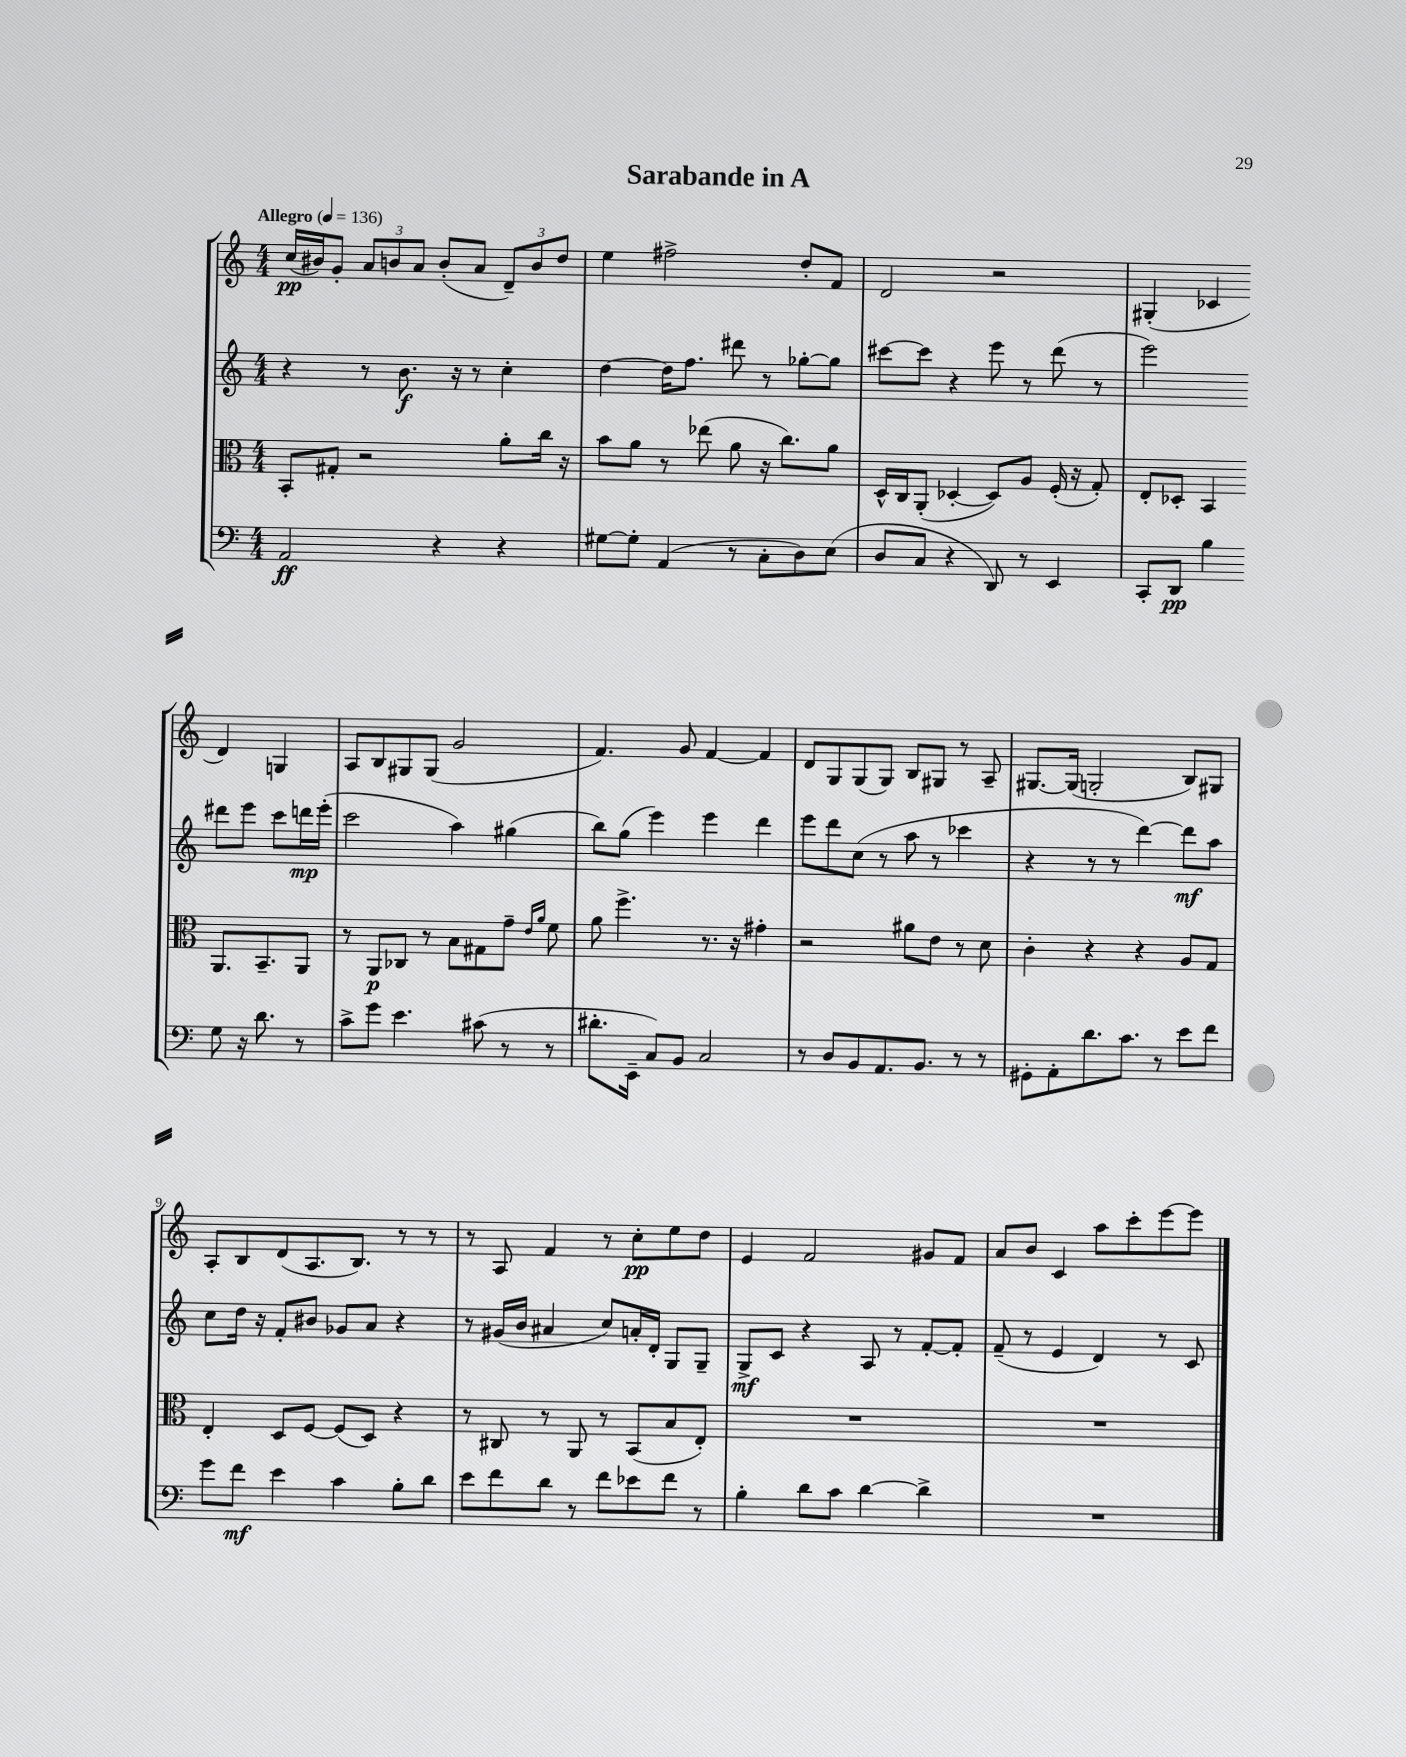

**kern	**kern	**kern	**kern
*staff4	*staff3	*staff2	*staff1
*clefF4	*clefC3	*clefG2	*clefG2
*k[]	*k[]	*k[]	*k[]
*M4/4	*M4/4	*M4/4	*M4/4
*MM136	*MM136	*MM136	*MM136
2AA/	8BB'/L	4r	(16cc/LL
.	.	.	16b#/J)
.	8G#'/J	.	8g'/J
.	2r	8r	12a/L
.	.	.	12b/
.	.	8.b\	.
.	.	.	12a/J
4r	.	.	(8b'/L
.	.	16r	.
.	.	8r	8a/J
4r	8a'\L	4cc'\	12d~/L)
.	.	.	12b/
.	16cc\Jk	.	.
.	.	.	12dd/J
.	16r	.	.
=	=	=	=
[8G#\L	8b\L	[4dd\	4ee\
8G#'\]J	8a\J	.	.
(4AA/	8r	16dd\]LK	2ff#^\
.	.	8.ff\J	.
.	(8ee-\	.	.
8r	8a\	8ddd#\	.
8C'\L	16r	8r	.
.	8.cc\L)	.	.
8D\)	.	[8gg-'\L	8dd'/L
(8E\J	8a\J	8gg-\]J	8f/J
=	=	=	=
8D/L	16D^^/LL	[8ccc#\L	2d/
.	16C/J	.	.
8C/J	(8AA'/J	8ccc#\]J	.
4r	[4D-'/	4r	.
8DD/)	8D-/]L)	8eee\	2r
8r	8A/J	8r	.
4EE/	(16F'/	(8ddd\	.
.	16r	.	.
.	8G'/)	8r	.
=	=	=	=
8CC'/L	8E'/L	2eee\)	(4G#'/
8DD/J	8D-'/J	.	.
4B\	4BB/	.	4c-/
8G\	8.AA/L	8ddd#\L	4d/)
16r	.	8eee\J	.
8.d\	8.BB~/	.	.
.	.	8ccc\L	4G/
8r	8AA/J	16ddd\L	.
.	.	(16eee'\JJ	.
=	=	=	=
8c^\L	8r	2ccc\	8A/L
8g\J	8AA/L	.	8B/
4.e\	8C-/J	.	8G#/
.	8r	.	(8G#/J
.	8B\L	4aa\)	2g/
(8c#\	8G#\	.	.
8r	8g~\J	(4gg#\	.
.	16qqe/LL	.	.
.	16qqa/JJ	.	.
8r	8f\	.	.
=	=	=	=
8.d#'\L	8a\	8bb\L)	4.f/)
.	4.ff^\	(8gg\J	.
16EE~\Jk	.	.	.
8C/L)	.	4eee\)	.
8BB/J	.	.	8g/
2C/	8.r	4eee\	[4f/
.	16r	.	.
.	4g#'\	4ddd\	4f/]
=	=	=	=
8r	2r	8eee\L	8d/L
8D/L	.	8ddd\	8G/
8BB/	.	(8cc\J	(8G/
8.AA/	.	8r	8G/J)
.	8a#\L	8aa\	8B/L
8.BB/J	.	.	.
.	8e\J	8r	8G#/J
8r	8r	4ccc-\	8r
8r	8d\	.	8A~/
=	=	=	=
8GG#'\L	4c'\	4r	[8.G#/L
8AA'\	.	.	.
.	.	.	(16G#/]Jk
8.d\	4r	8r	2G'/
.	.	8r	.
8.c\J	.	.	.
.	4r	[4ddd\)	.
8r	.	.	.
8e\L	8A/L	8ddd\]L	8B/L)
8f\J	8G/J	8aa\J	8G#/J
=	=	=	=
8g\L	4E'/	8cc\L	8A'/L
8f\J	.	16dd\Jk	8B/
.	.	16r	.
4e\	8D/L	8f'/L	(8d/
.	[8F/J	8b#/J	8.A/
4c\	(8F/]L	8g-/L	.
.	.	.	8.B/J)
.	8D/J)	8a/J	.
8B'\L	4r	4r	8r
8d\J	.	.	8r
=	=	=	=
8e\L	8r	8r	8r
8f\	8C#/	(16g#/LL	8A/
.	.	16b/JJ	.
8d\J	8r	4a#/	4f/
8r	8AA/	.	.
8f\L	8r	8cc/L)	8r
8e-\	(8BB/L	16a'/L	8cc'\L
.	.	16d'/JJ	.
8f\J	8B/	8G/L	8ee\
8r	8E'/J)	8G~/J	8dd\J
=	=	=	=
4B'\	1r	8G^/L	4e/
.	.	8c/J	.
8d\L	.	4r	2f/
8c\J	.	.	.
[4d\	.	8A/	.
.	.	8r	.
4d^\]	.	[8f'/L	8g#/L
.	.	8f'/]J	8f/J
=	=	=	=
1r	1r	(8f~/	8a/L
.	.	8r	8b/J
.	.	4e/	4c/
.	.	4d/)	8aa\L
.	.	.	8ccc'\
.	.	8r	[8eee\
.	.	8c/	8eee\]J
==	==	==	==
*-	*-	*-	*-
